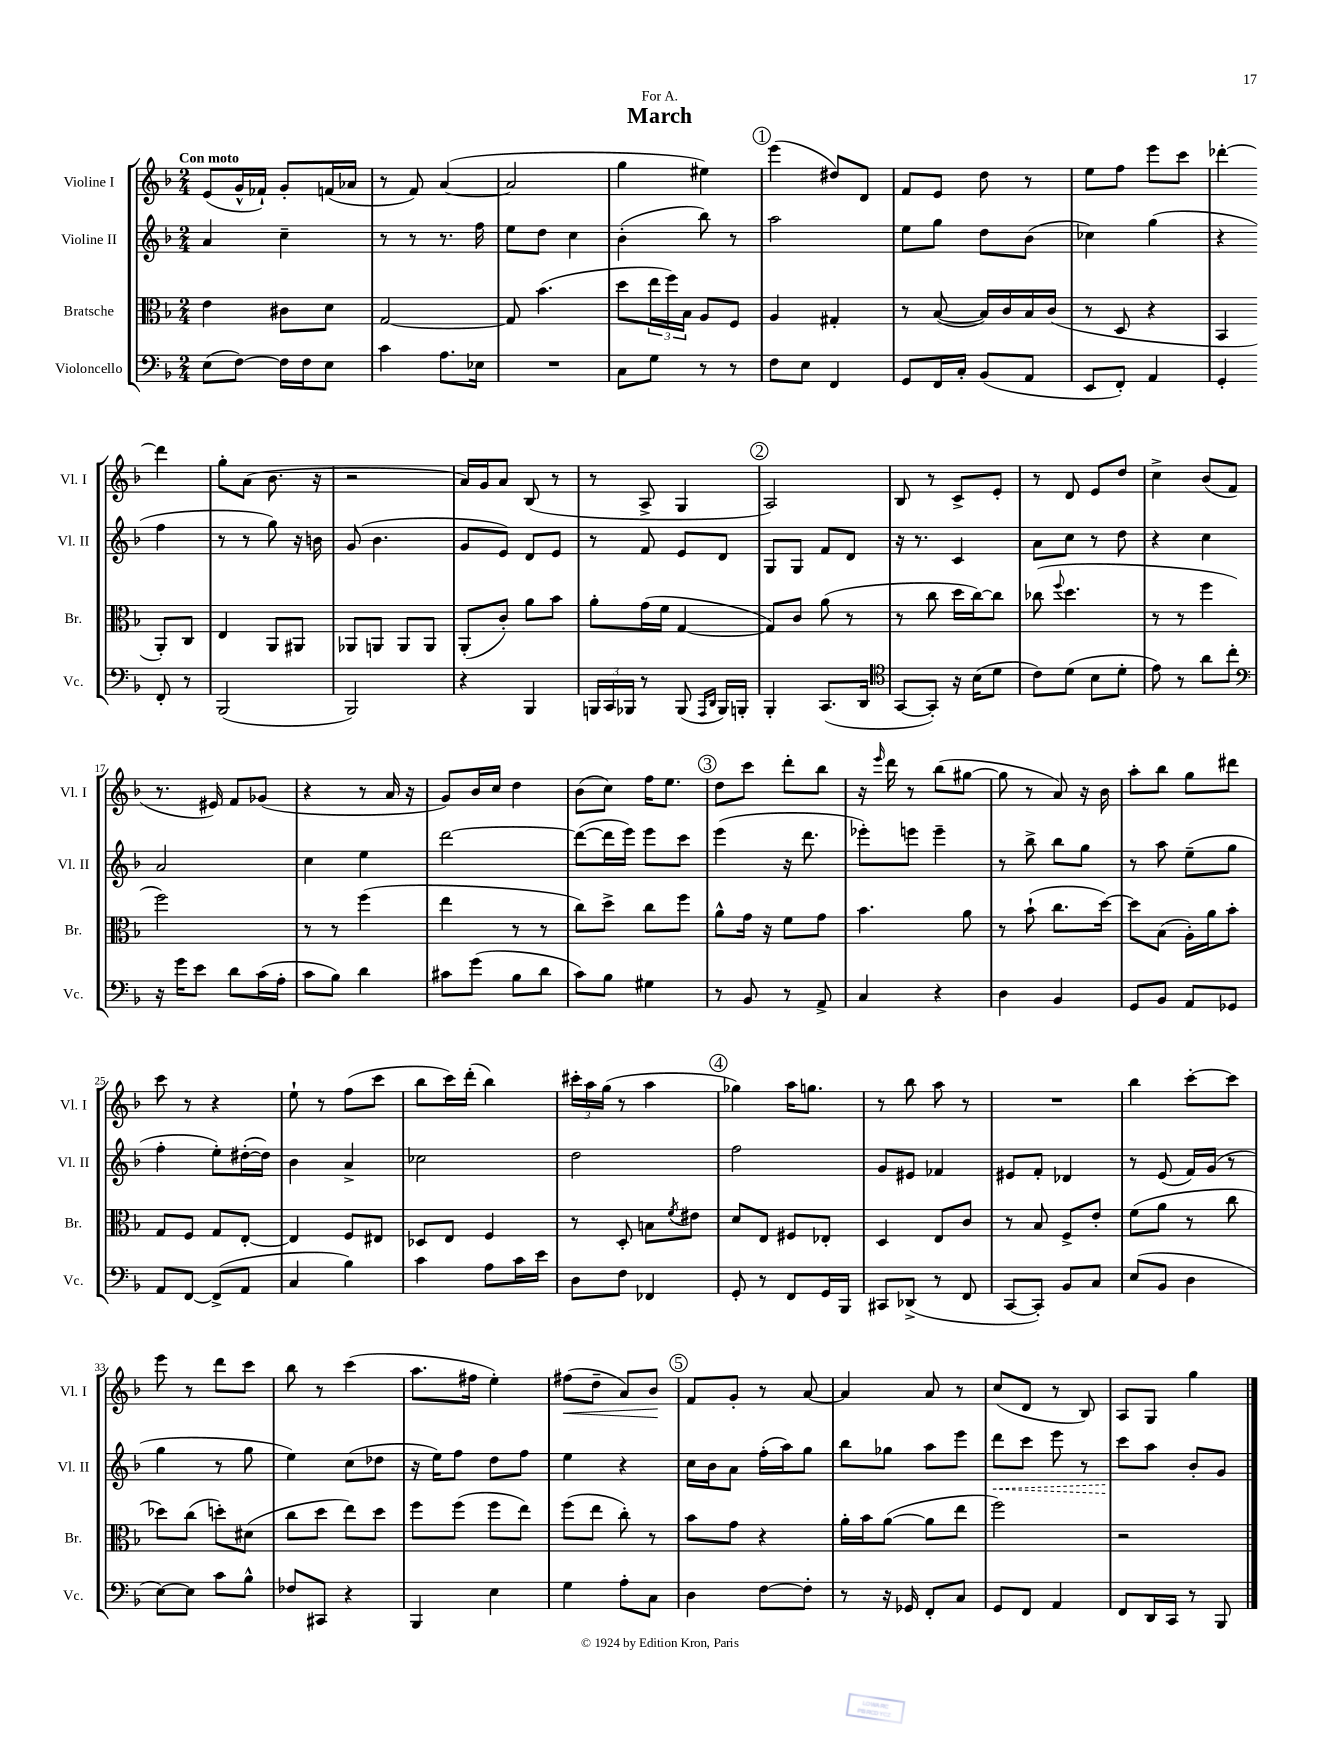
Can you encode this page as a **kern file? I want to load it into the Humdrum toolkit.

**kern	**kern	**kern	**kern
*staff4	*staff3	*staff2	*staff1
*clefF4	*clefC3	*clefG2	*clefG2
*k[b-]	*k[b-]	*k[b-]	*k[b-]
*M2/4	*M2/4	*M2/4	*M2/4
(8E	4e	4a	(8e
[8F)	.	.	16g^^
.	.	.	16f-`)
16F]	8c#	4cc~	8g'
16F	.	.	.
8E	8d	.	(16f
.	.	.	16a-
=	=	=	=
4c	[2G	8r	8r
.	.	8r	8f)
8.A	.	8.r	([4a
16E-	.	16ff	.
=	=	=	=
2r	8G]	8ee	2a]
.	(4.b-	8dd	.
.	.	4cc	.
=	=	=	=
8C	8dd	(4b-'	4gg
8G	24ee	.	.
.	24ff)	.	.
.	24B-	.	.
8r	8A	8bb-)	4ee#)
8r	8F	8r	.
=	=	=	=
8F	4A	2aa	(4eee
8E	.	.	.
4FF	4G#'	.	8dd#)
.	.	.	8d
=	=	=	=
8GG	8r	8ee	8f
16FF	([8B-	8gg	8e
16C'	.	.	.
(8BB-	16B-])	8dd	8dd
.	16c	.	.
8AA	16B-	(8b-	8r
.	(16c	.	.
=	=	=	=
8EE	8r	4cc-)	8ee
8FF')	8D	.	8ff
4AA	4r	(4gg	8eee
.	.	.	8ccc
=	=	=	=
4GG'	4BB-	4r	[4ddd-'
8FF'	8AA')	4ff	4ddd-]
8r	8C	.	.
=	=	=	=
(2BBB-	4E	8r	8gg'
.	.	8r	(8a
.	8AA	8gg)	8.b-
.	8AA#	16r	.
.	.	16b	16r
=	=	=	=
2BBB-)	8AA-	(8g	2r
.	8AA	4.b-	.
.	8AA	.	.
.	8AA	.	.
=	=	=	=
4r	(8AA'	8g	16a)
.	.	.	16g
.	8c')	8e)	8a
4BBB-	8a	8d	(8B-
.	8b-	8e	8r
=	=	=	=
24BBB	8a'	8r	8r
24CC	.	.	.
24BBB-	.	.	.
8r	(16g	8f	8A^
.	16f	.	.
(8BBB-	[4G	8e	4G
16qqAAA	.	.	.
16qqDD	.	.	.
16BBB-)	.	8d	.
16BBB'	.	.	.
=	=	=	=
4BBB-'	8G])	8G	2A)
.	8c	8G	.
(8.CC	(8a	8f	.
.	8r	8d	.
16DD	.	.	.
=	=	=	=
*clefC4	*	*	*
[8GG	8r	16r	8B-
.	.	8.r	.
8GG'])	8cc	.	8r
16r	16dd	4c	8c^
(16B-	[16cc)	.	.
8d	8cc]	.	8e'
=	=	=	=
8c)	(8cc-	8a	8r
.	8qqff	.	.
(8d	4.dd	8cc	8d
8B-	.	8r	8e
8d'	.	8dd	8dd
=	=	=	=
8e)	8r	4r	4cc^
8r	8r	.	.
8a	4ff	4cc	(8b-
8cc'	.	.	8f
=	=	=	=
*clefF4	*	*	*
16r	2ff)	2a	8.r
16g	.	.	.
8e	.	.	.
.	.	.	16e#)
8d	.	.	8f
(16c	.	.	(8g-
16A'	.	.	.
=	=	=	=
8c	8r	4cc	4r
8B-)	8r	.	.
4d	(4ff	4ee	8r
.	.	.	16a
.	.	.	16r
=	=	=	=
8c#	4ee	[2ddd	8g)
(8g	.	.	16b-
.	.	.	16cc
8B-	8r	.	4dd
8d	8r	.	.
=	=	=	=
8c)	8cc)	(8ddd_	(8b-
8B-	8dd^	16ddd]	8cc)
.	.	16eee)	.
4G#	8cc	8eee	16ff
.	.	.	8.ee
.	8ff	8ccc	.
=	=	=	=
8r	8a^^	(4eee	8dd
8BB-	16g	.	8ccc
.	16r	.	.
8r	8f	16r	8ddd'
.	.	8.ddd	.
8AA^	8g	.	8bb-
=	=	=	=
4C	4.b-	8eee-')	16r
.	.	.	16qqeee
.	.	.	16ddd
.	.	8eee	8r
4r	.	4eee~	(8bb-
.	8a	.	[8gg#
=	=	=	=
4D	8r	8r	8gg#]
.	(8b-`	8bb-^	8r
4BB-	8.cc	8bb-	8a)
.	.	8gg	16r
.	[16dd)	.	16b-
=	=	=	=
8GG	8dd]	8r	8aa'
8BB-	(8B-	8aa	8bb-
8AA	16A')	(8ee~	8gg
.	16a	.	.
8GG-	8b-'	8gg	8ddd#
=	=	=	=
8AA	8G	4ff'	8ccc
[8FF	8F	.	8r
(8FF^]	8G	8ee')	4r
8AA	[8E'	([16dd#'	.
.	.	16dd#])	.
=	=	=	=
4C	4E]	4b-	8ee`
.	.	.	8r
4B-)	8F	4a^	(8ff
.	8E#	.	8ccc
=	=	=	=
4c	8D-	2cc-	8bb-
.	8E	.	16ccc)
.	.	.	(16ddd'
8A	4F	.	4bb-)
16c	.	.	.
16e	.	.	.
=	=	=	=
8D	8r	2dd	24ccc#'
.	.	.	24aa
.	.	.	(24gg
8F	8D'	.	8r
4FF-	8B	.	4aa
.	8qf	.	.
.	8e#	.	.
=	=	=	=
8GG'	8d	2ff	4gg-)
8r	8E	.	.
8FF	8F#	.	16aa
.	.	.	8.gg
16GG	8E-'	.	.
16BBB-	.	.	.
=	=	=	=
8CC#	4D	8g	8r
(8DD-^	.	8e#	8bb-
8r	8E	4f-	8aa
8FF	8c	.	8r
=	=	=	=
[8CC	8r	8e#	2r
8CC'])	8B-	8f'	.
8BB-	8F^	4d-	.
8C	8e'	.	.
=	=	=	=
(8E	(8f	8r	4bb-
8BB-	8a	(8e	.
4D	8r	16f)	[8ccc'
.	.	(16g	.
.	8cc	8r	8ccc]
=	=	=	=
[8E)	8dd-)	4gg	8eee
8E]	(8cc	.	8r
8c	8dd')	8r	8ddd
8B-^^	(8d#	8gg	8ccc
=	=	=	=
8F-	8cc	4ee)	8bb-
8CC#	8dd	.	8r
4r	8ee)	(8cc	(4ccc
.	8dd	8dd-	.
=	=	=	=
4BBB-	8ff	16r	8.aa
.	.	16ee)	.
.	(8ff	8ff	.
.	.	.	16ff#
4E	8ff	8dd	4ee')
.	8ee)	8ff	.
=	=	=	=
4G	(8ff	4ee	(8ff#
.	8ee	.	8dd~
8A'	8cc')	4r	8a)
8C	8r	.	8b-
=	=	=	=
4D	8b-	16cc	8f
.	.	16b-	.
.	8g	8a	8g'
[8F	4r	(16ff'	8r
.	.	16aa)	.
8F']	.	8gg	[8a
=	=	=	=
8r	16a'	8bb-	4a]
.	16b-	.	.
16r	([8a	8gg-	.
16GG-	.	.	.
8FF'	8a]	8aa	8a
8C	8ee	8eee	8r
=	=	=	=
8GG	2ff)	8ddd	(8cc
8FF	.	8ccc	8d
4AA	.	8eee	8r
.	.	8r	8B-)
=	=	=	=
8FF	2r	8ccc	8A
16DD	.	8aa	8G
16CC	.	.	.
8r	.	8b-'	4gg
8BBB-	.	8g	.
==	==	==	==
*-	*-	*-	*-
